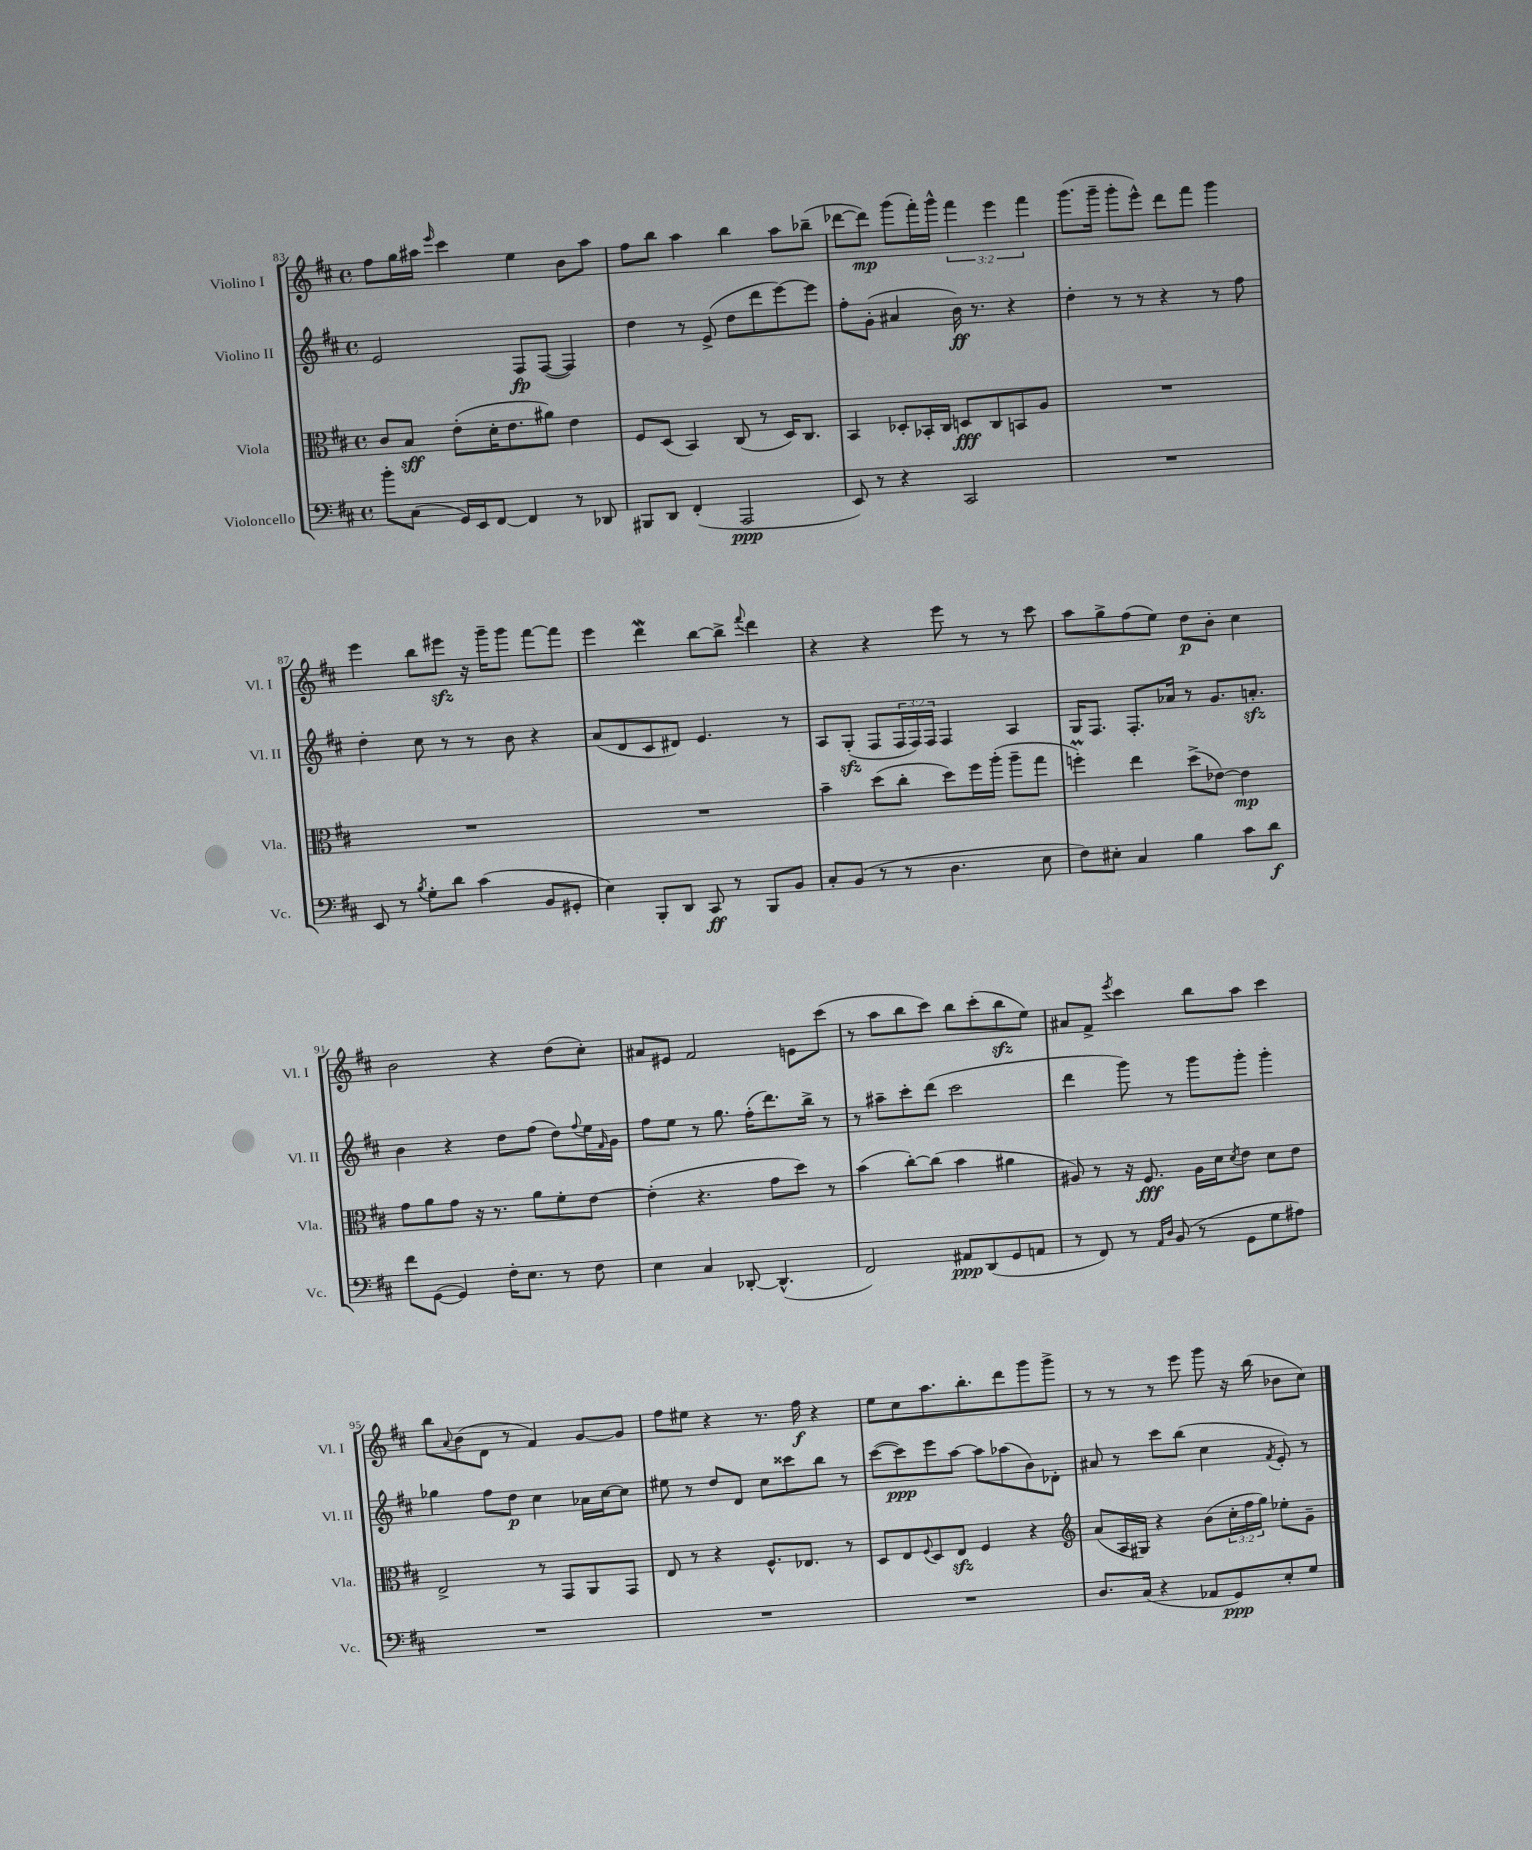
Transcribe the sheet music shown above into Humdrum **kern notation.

**kern	**kern	**kern	**kern
*staff4	*staff3	*staff2	*staff1
*clefF4	*clefC3	*clefG2	*clefG2
*k[f#c#]	*k[f#c#]	*k[f#c#]	*k[f#c#]
*M4/4	*M4/4	*M4/4	*M4/4
*met(c)	*met(c)	*met(c)	*met(c)
8b'\L	8c#/L	2e/	8ff#\L
(8C#\J	8B/J	.	16gg\L
.	.	.	16aa#\JJ
.	.	.	16qqeee/
16GG/LL)	(8e'\L	.	4ccc#\
16EE/J	.	.	.
[8FF#/J	16d'\K	.	.
.	8.e\	.	.
4FF#/]	.	8F#/L	4ee\
.	8a#\J)	([8F#/J	.
8r	4e\	4F#/])	8b\L
8DD-/	.	.	8aa#\J
=	=	=	=
8BBB#/L	8F#/L	4dd\	8ff#\L
8DD/J	(8D/J	.	8bb\J
(4FF#'/	4BB/)	8r	4aa\
.	.	(8e^/	.
2AAA/	(8C#/	8dd\L	4bb\
.	8r	8ddd\	.
.	16D/LK)	[8eee\)	8aa\L
.	8.C#/J	.	.
.	.	8eee\]J	(8bb-~\J
=	=	=	=
8EE/)	4BB/	8ff#'\L	[8ddd-\L
8r	.	(8g'\J	8ddd-\]J)
4r	8D-'/L	4a#/	(8ggg\L
.	16BB-'/L	.	16fff#'\L)
.	16C#/JJ	.	16ggg^^\JJ
2CC#/	8D/L	16b\)	6fff#\
.	.	8.r	.
.	8C#/	.	.
.	.	.	6eee\
.	8BB/	4r	.
.	.	.	6fff#\
.	8A/J	.	.
=	=	=	=
1r	1r	4dd'\	(8.ggg\L
.	.	.	16ggg~\Jk
.	.	8r	8ggg'\L
.	.	8r	8eee^^\J)
.	.	4r	8ddd\L
.	.	.	8fff#\J
.	.	8r	4ggg\
.	.	8ff#\	.
=	=	=	=
8EE/	1r	4dd'\	4eee\
8r	.	.	.
8qB/	.	.	.
8G'\L	.	8cc#\	8bb\L
8d\J	.	8r	8eee#\J
(4c#\	.	8r	16r
.	.	.	16ggg~\LK
.	.	8b\	8ggg\J
8BB/L	.	4r	[8fff#\L
8GG#'/J	.	.	8fff#\]J
=	=	=	=
4E\)	1r	(8a/L	4eee\
.	.	8d/	.
8BBB'/L	.	8c#/	4ddd\
8DD/J	.	8d#/J)	.
8CC#/	.	4.e/	[8bb\L
8r	.	.	8bb^\]J
.	.	.	8qqfff#/
8BBB/L	.	.	4ddd\
8BB/J	.	8r	.
=	=	=	=
8C#'/L	4b~\	8A/L	4r
(8BB/J	.	(8G'/J	.
8r	(8dd\L	8F#/L	4r
8r	8cc#'\J	24F#/L	.
.	.	24F#/)	.
.	.	24F#/JJ	.
4.D\	8dd\L)	4F#/	8eee\
.	16ff#\L	.	8r
.	(16aa'\JJ	.	.
.	8aa~\L	4A/	8r
8E\	8gg\J	.	8ccc#\
=	=	=	=
8F#\L)	4ff'\)	16G/LK	8aa\L
.	.	8.F#/J	.
8E#'\J	.	.	8gg^\
4C#/	4ee\	8.F#'/L	(8ff#\
.	.	.	8ee\J)
.	.	16a-/Jk	.
4B\	(8dd^\L	8r	8dd\L
.	[8e-\J)	8.g/L	8b'\J
8c#\L	4e-\]	.	4cc#\
.	.	8.a'/J	.
8d\J	.	.	.
=	=	=	=
8f#\L	8g\L	4b\	2b\
([8GG\J	8a\	.	.
4GG/])	8g\J	4r	.
.	16r	.	.
.	8.r	.	.
16F#'\LK	.	8dd\L	4r
8.E\J	.	.	.
.	8a\L	(8ff#\J	.
8r	8f#'\	8dd\L)	(8dd\L
.	.	8qqff#/	.
8F#\	[8e\J	16ee\L	8cc#'\J)
.	.	16qqf#/	.
.	.	16g\JJ	.
=	=	=	=
4E\	(4e'\]	8ff#\L	8a#/L
.	.	8ee\J	8e#/J
4C#/	4.r	8r	2f#/
.	.	8.gg\	.
[8DD-'/	.	.	.
.	.	(16ff#'\LK	.
(4.DD-^^/]	8g\L	8.ddd\)	.
.	8dd\J)	.	8e\L
.	.	16bb^\Jk	.
.	8r	8r	(8ccc#\J
=	=	=	=
2FF#/)	(4b\	8r	8r
.	.	8aa#~\L	8aa\L
.	[8cc#'\L)	8ccc#'\	8bb\
.	(8cc#\]J	(8ddd\J	8ccc#\J)
8AA#/L	4b\	2ccc#\	8bb\L
(8DD/	.	.	(8ccc#'\
8GG/	4a#\	.	8bb\
8AA/J	.	.	8ee\J)
=	=	=	=
8r	8A#/)	4ddd\	8a#/L
8FF#/)	8r	.	8f#^/J
.	.	.	8qeee/
8r	16r	8ggg\)	4ccc#\
.	8.F#/	.	.
16qqAA/LL	.	.	.
16qqD/JJ	.	.	.
(8BB/	.	8r	.
8r	16A#\LL	8ggg\L	8bb\L
.	16d\J	.	.
.	8qd/	.	.
8GG\L	8e\J	8ggg'\J	8aa\J
8G\	8d\L	4ggg'\	4ccc#\
8A#\J)	8e\J	.	.
=	=	=	=
1r	2E^/	4gg-\	8bb\L
.	.	.	8qqa/
.	.	.	(8b\
.	.	8ff#\L	8d\J
.	.	8dd\J	8r
.	8r	4cc#\	4f#/)
.	8GG/L	.	.
.	8AA/	16a-\LL	[8g/L
.	.	[16cc#\J	.
.	8GG/J	8cc#\]J	8g/]J
=	=	=	=
1r	8E/	8ee#\	8ff#\L
.	8r	8r	8ee#\J
.	4r	8dd/L	4r
.	.	8d/J	.
.	8.F#^^/L	8cc#\L	8.r
.	.	8ccc##\	.
.	8.E-/J	.	16ff#\
.	.	8bb\J	4r
.	8r	8r	.
=	=	=	=
1r	8D/L	([8ccc#\L	8ee\L
.	8E/	8ccc#\])	8cc#\
.	8qqF#/	.	.
.	8D/	8eee\	8.aa\
.	8E/J	[8aa\J	.
.	.	.	8.bb'\
.	4F#/	8aa\]L	.
.	.	(8aa-\	8ddd\
.	4r	8b\)	8ggg\
.	.	8d-'\J	8ggg^\J
=	=	=	=
*	*clefG2	*	*
8.D/L	(8a/L	8a#/	8r
.	16A/L	8r	8r
(16C#/Jk	16G#/JJ)	.	.
4r	4r	8ccc#\L	8r
.	.	(8bb\J	8eee\
8AA-/L	(8b\L	4cc#\	8ggg\
8GG/)	24cc#'\L	.	16r
.	24ff#\	.	.
.	.	.	(16bb\
.	24gg\JJ)	.	.
.	.	8qf#/	.
8E'/	8ee-'\L	8e'/)	8b-\L
8G/J	8g~\J	8r	8cc#\J)
==	==	==	==
*-	*-	*-	*-
